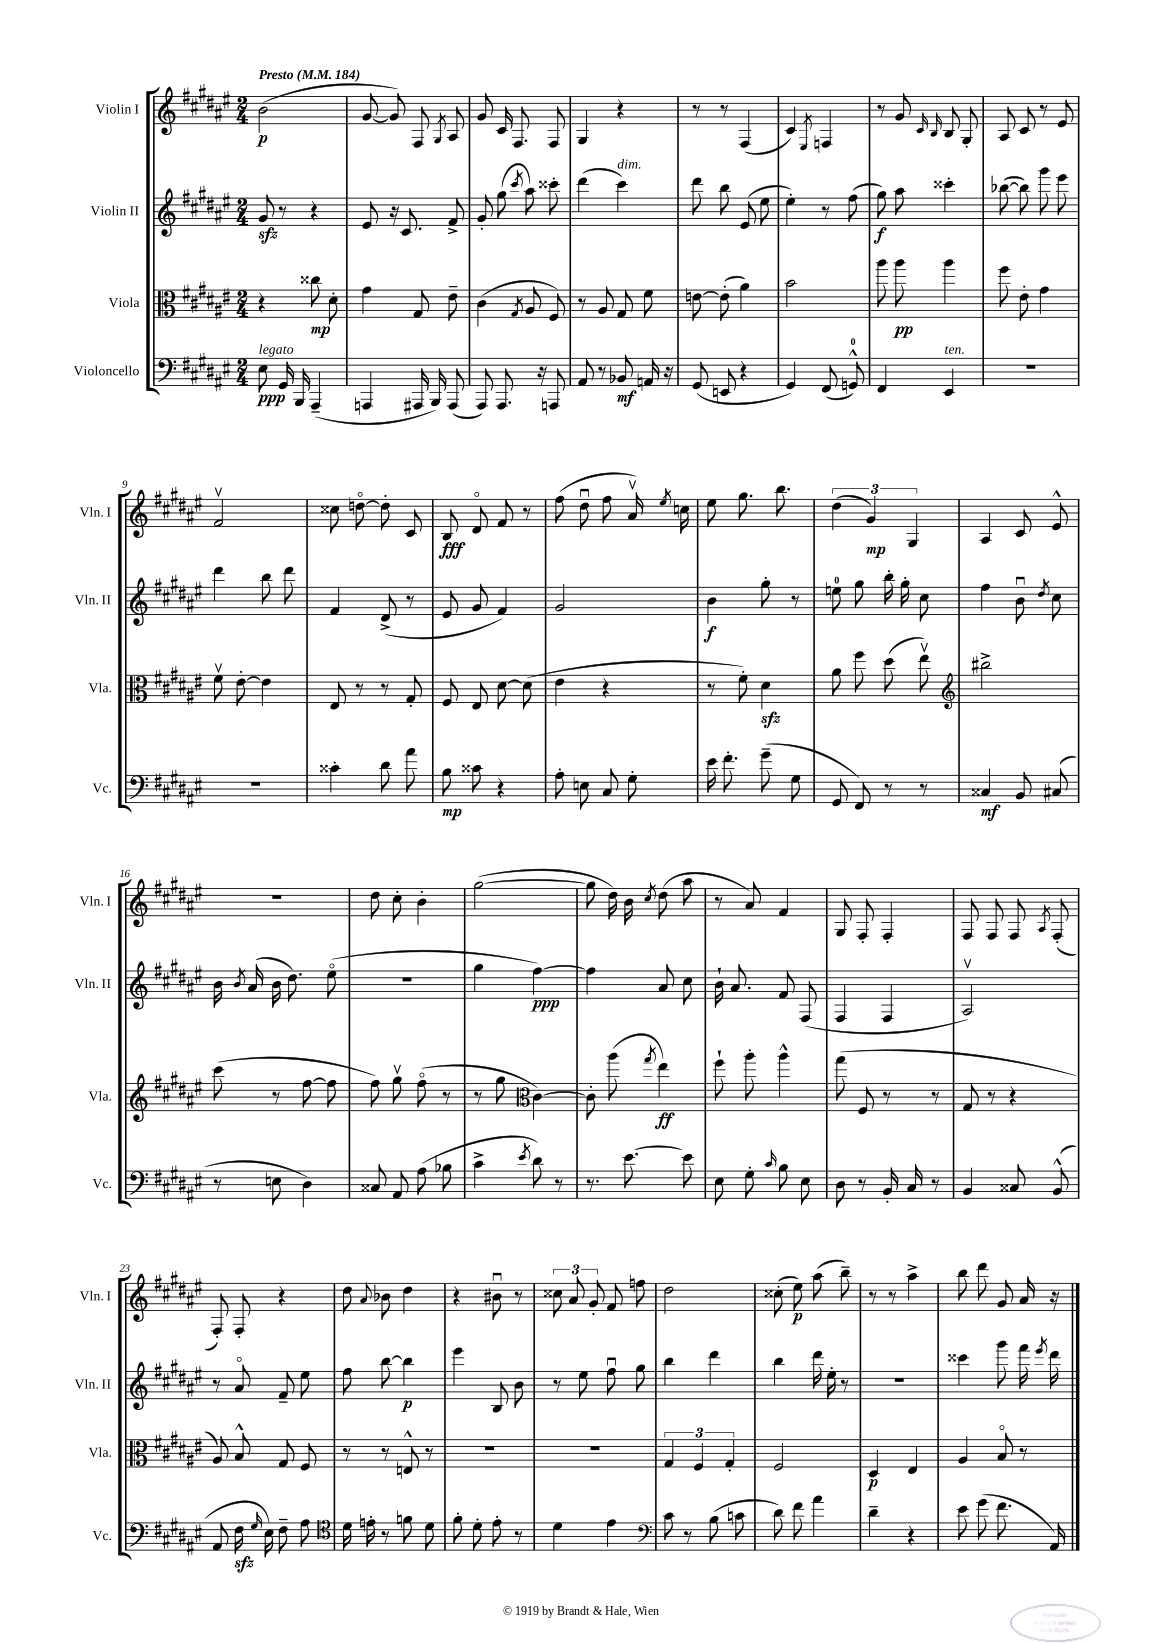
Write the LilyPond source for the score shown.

<<
\new StaffGroup <<
\new Staff = "s0" \with { instrumentName = "Violin I" shortInstrumentName = "Vln. I" } {
    \clef treble \key fis \major \numericTimeSignature \time 2/4 \tempo "Presto" 4 = 184
    \autoBeamOff b'2\p( |
    gis'8~ gis'8) fis8 \acciaccatura { gis8 } ais8 |
    gis'8 cis'16 fis8. fis8 |
    gis4 r4 |
    r8 r8 fis4( |
    cis'4) \acciaccatura { eis8 } f4 |
    r8 gis'8 \grace { cis'16 b16 } b8 gis8-. |
    ais8 cis'8 r8 eis'8 |
    fis'2\upbow |
    cisis''8 d''8~\flageolet d''8-. cis'8 |
    b8\fff dis'8\flageolet fis'8 r8 |
    fis''8( dis''8\downbow fis''8 ais'16\upbow) \acciaccatura { eis''8 } c''16 |
    eis''8 gis''8. b''8. |
    \tuplet 3/2 { dis''4( gis'4\mp) gis4 } |
    ais4 cis'8 eis'8-^ |
    R2 |
    dis''8 cis''8-. b'4-. |
    gis''2~( |
    gis''8 dis''16) b'16 \acciaccatura { cis''8 } dis''8( ais''8 |
    r8 ais'8) fis'4 |
    gis8 fis8-. fis4-. |
    fis8 fis8 fis8 \acciaccatura { ais8 } fis8-.( |
    fis8-.) fis8-. r4 |
    dis''8 \appoggiatura { ais'8 } bes'8 dis''4 |
    r4 bis'8\downbow r8 |
    \tuplet 3/2 { cisis''8 ais'8 gis'8-. } fis'8 f''8 |
    dis''2 |
    cisis''8-.( eis''8\p) ais''8( b''8--) |
    r8 r8 ais''4-> |
    b''8 dis'''8 gis'8 ais'16 r16 \bar "|." |
}
\new Staff = "s1" \with { instrumentName = "Violin II" shortInstrumentName = "Vln. II" } {
    \clef treble \key fis \major \numericTimeSignature \time 2/4
    \autoBeamOff gis'8\sfz r8 r4 |
    eis'8 r16 cis'8. fis'8-> |
    gis'8-. gis''8( \acciaccatura { cis'''8 } ais''8) cisis'''8-. |
    dis'''4( cis'''4^\markup { \italic "dim." }) |
    dis'''8 b''8 eis'8( eis''8 |
    eis''4-.) r8 fis''8( |
    gis''8\f) ais''8 cisis'''4-. |
    bes''8~( bes''8) gis'''8 eis'''8 |
    dis'''4 b''8 dis'''8 |
    fis'4 dis'8->( r8 |
    eis'8 gis'8 fis'4) |
    gis'2 |
    b'4\f gis''8-. r8 |
    e''8-0 gis''8 b''16-. gis''16-. cis''8 |
    fis''4 b'8\downbow \acciaccatura { dis''8 } cis''8 |
    b'16 \acciaccatura { b'8 } ais'16( b'16 dis''8.) eis''8\flageolet( |
    r2 |
    gis''4 fis''4~\ppp) |
    fis''4 ais'8 cis''8 |
    b'16-! ais'8. fis'8 fis8( |
    fis4 fis4 |
    ais2\upbow) |
    r8 ais'8\flageolet fis'8-- eis''8 |
    fis''8 b''8~ b''4\p |
    eis'''4 b8 b'8 |
    r8 eis''8 fis''8\downbow gis''8 |
    b''4 dis'''4 |
    b''4 dis'''16 eis''16-. r8 |
    R2 |
    cisis'''4 gis'''8 fis'''16 \acciaccatura { eis'''8 } dis'''16 \bar "|." |
}
\new Staff = "s2" \with { instrumentName = "Viola" shortInstrumentName = "Vla." } {
    \clef alto \key fis \major \numericTimeSignature \time 2/4
    \autoBeamOff r4 cisis''8\mp dis'8-. |
    gis'4 gis8 eis'8-- |
    cis'4( \acciaccatura { gis8 } ais8 fis8) |
    r8 ais8 gis8 fis'8 |
    e'8~ e'8-.( ais'4) |
    b'2 |
    ais''8 ais''8\pp ais''4 |
    fis''8 eis'8-. gis'4 |
    fis'8\upbow eis'8~-. eis'4 |
    eis8 r8 r8 gis8-. |
    fis8 eis8 dis'8~ dis'8( |
    eis'4 r4 |
    r8 fis'8-.) dis'4\sfz |
    ais'8 fis''8 dis''8( eis''8\upbow) |
    \clef treble bis''2-> |
    cis'''8( r8 fis''8~ fis''8 |
    fis''8) gis''8\upbow fis''8\flageolet( r8 |
    r8 gis''8 \clef alto cis'4~) |
    cis'8-. ais''8( \acciaccatura { gis''8 } eis''4\ff) |
    fis''8-! ais''8-. ais''4-^ |
    gis''8( fis8 r8 r8 |
    gis8 r8 r4 |
    ais8) b8-^ gis8 fis8 |
    r8 r8 e8-^ r8 |
    R2 |
    R2 |
    \tuplet 3/2 { gis4 fis4 gis4-. } |
    fis2 |
    dis4\p eis4 |
    ais4 b8\flageolet r8 \bar "|." |
}
\new Staff = "s3" \with { instrumentName = "Violoncello" shortInstrumentName = "Vc." } {
    \clef bass \key fis \major \numericTimeSignature \time 2/4
    \autoBeamOff eis8\ppp^\markup { \italic "legato" } gis,16 b,,16 ais,,4--( |
    a,,4 ais,,16 b,,16) ais,,8( |
    ais,,8) ais,,8. r16 a,,8 |
    ais,8 r8 bes,8\mf a,16 r16 |
    gis,8( e,8 r4 |
    gis,4) fis,8( g,8-0-^) |
    fis,4 eis,4^\markup { \italic "ten." } |
    R2 |
    R2 |
    cisis'4-. dis'8 ais'8 |
    b8\mp cisis'8 r4 |
    ais8-. e8 cis8 gis8-. |
    eis'16 fis'8.-. gis'8--( gis8 |
    gis,8 fis,8) r8 r8 |
    cisis4\mf b,8 cis8( |
    r8 e8 dis4) |
    cisis8 ais,8 ais8( bes8 |
    cis'4-> \acciaccatura { eis'8 } dis'8) r8 |
    r8. eis'8.~ eis'8 |
    eis8 gis8-. \grace { cis'16 } b8 eis8 |
    dis8 r8 b,16-. cis16 r8 |
    b,4 cisis8 b,8-^( |
    ais,8 fis16\sfz \grace { gis16 } eis16) fis8-- ais8 |
    \clef tenor dis'16 e'16-. r8 f'8 dis'8 |
    fis'8-. dis'8-. eis'8-. r8 |
    dis'4 eis'4 |
    \clef bass cis'8 r8 b8( c'8 |
    dis'8) fis'8 ais'4 |
    dis'4-- r4 |
    eis'8 gis'8( fis'8. ais,16) \bar "|." |
}
>>
>>
